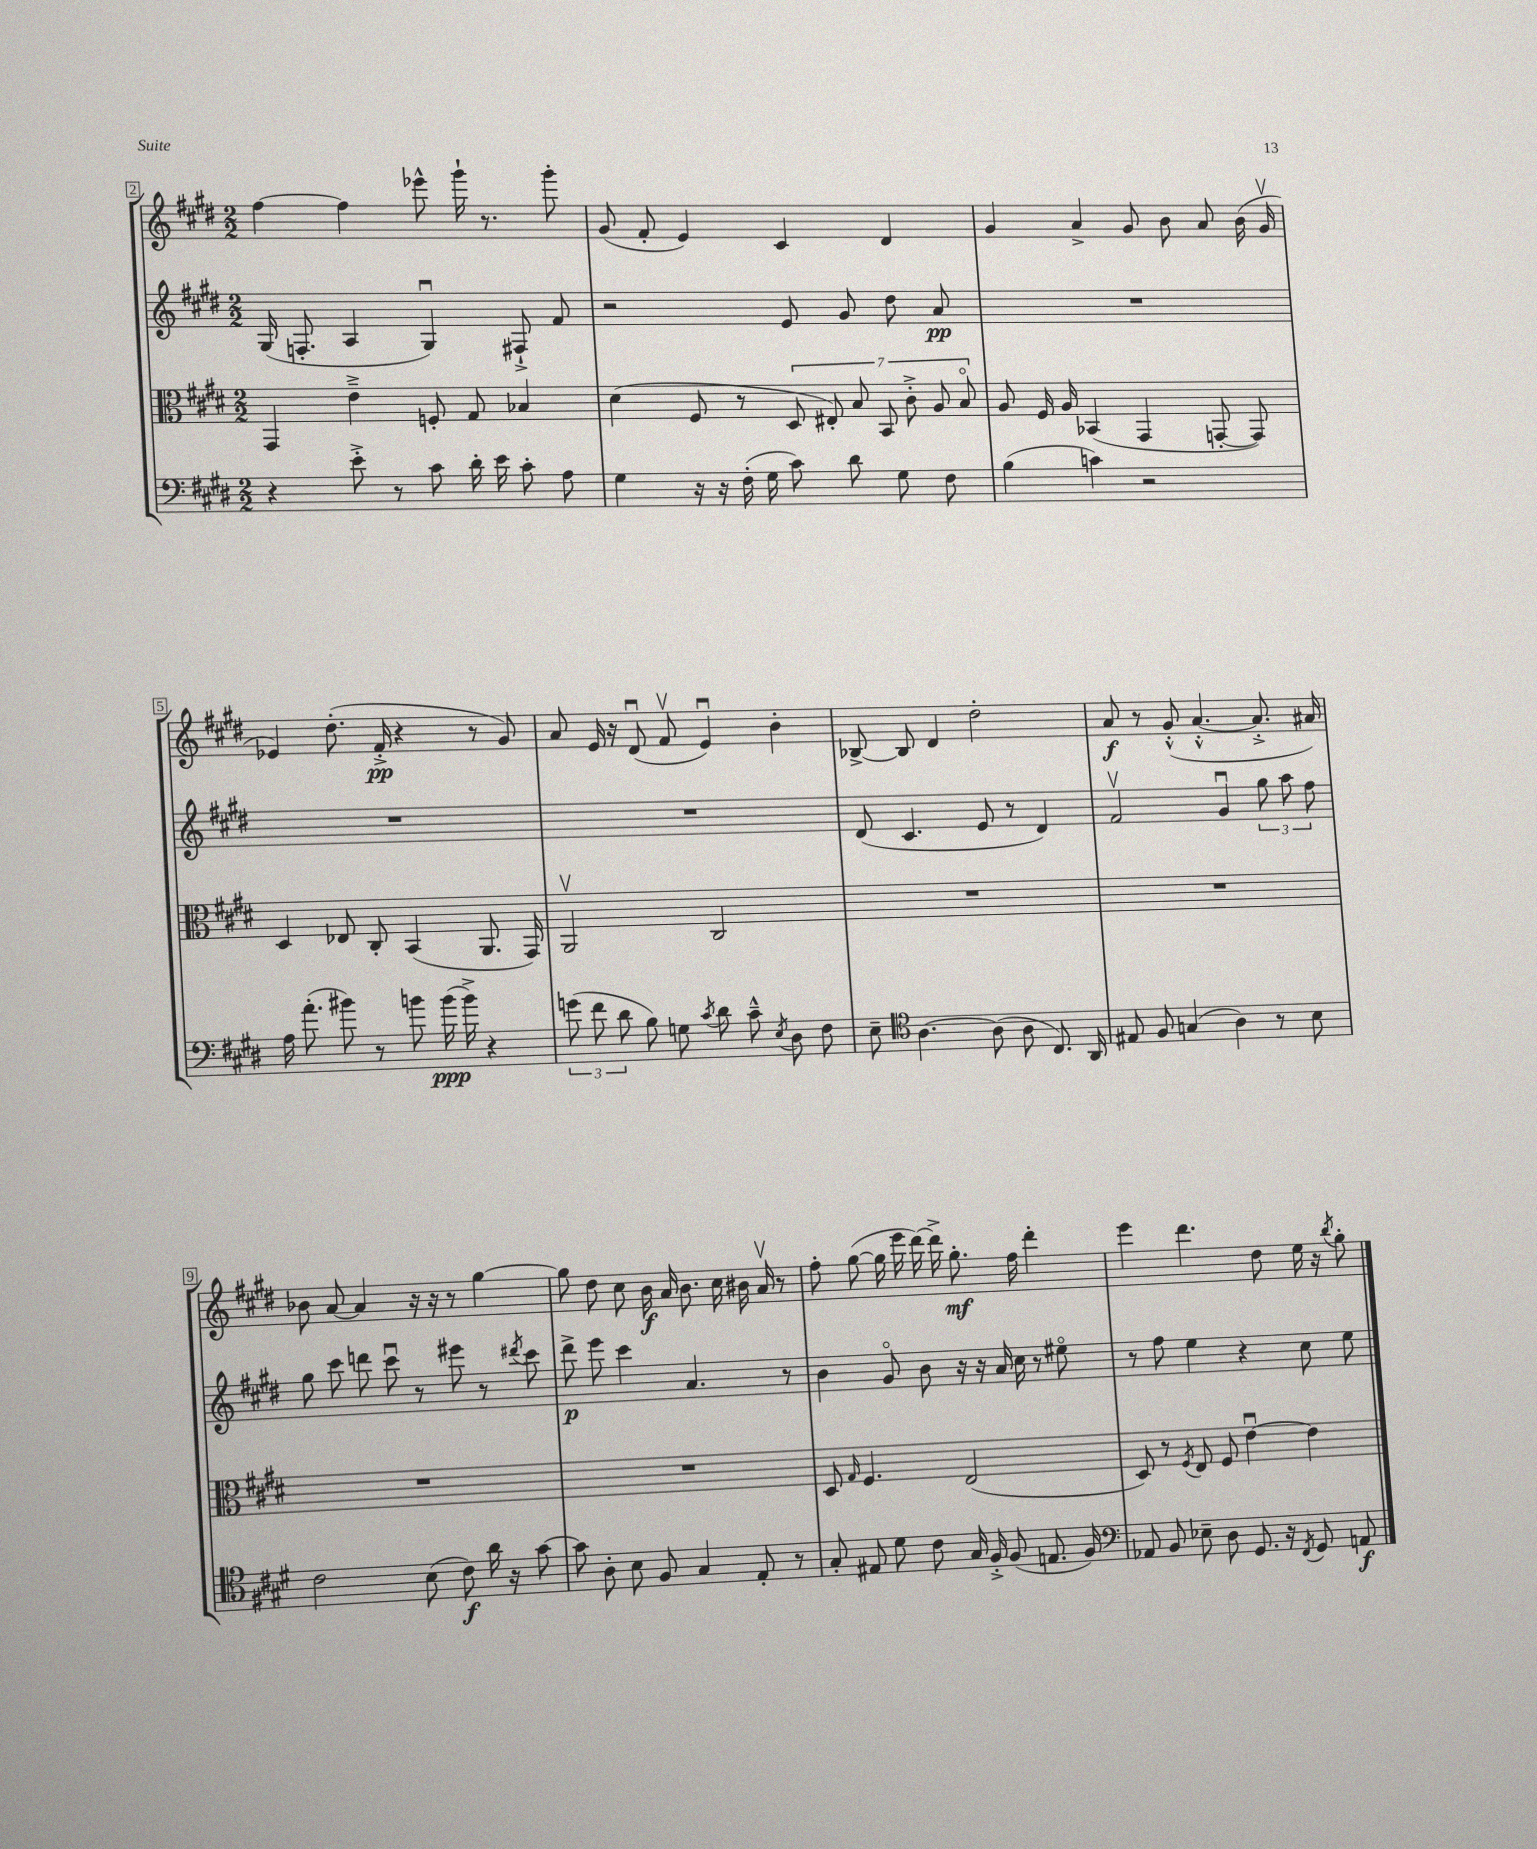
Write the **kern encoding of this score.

**kern	**kern	**kern	**kern
*staff4	*staff3	*staff2	*staff1
*clefF4	*clefC3	*clefG2	*clefG2
*k[f#c#g#d#]	*k[f#c#g#d#]	*k[f#c#g#d#]	*k[f#c#g#d#]
*M2/2	*M2/2	*M2/2	*M2/2
4r	4GG#	(16G#	[4ff#
.	.	8.F'	.
8e'^	4e~^	4A	4ff#]
8r	.	.	.
8c#	8F'	4G#u)	8eee-^^
16d#'	8G#	.	16ggg#`
16e	.	.	8.r
8c#'	4B-	8F#`^	.
8A	.	8f#	8ggg#'
=	=	=	=
4G#	(4d#	2r	(8g#
.	.	.	8f#'
16r	8F#	.	4e)
16r	.	.	.
(16F#'	8r	.	.
16G#	.	.	.
8c#)	14D#	8e	4c#
.	14E#')	.	.
8d#	.	8g#	.
.	14B	.	.
.	14BB	.	.
8G#	.	8dd#	4d#
.	14c#'^	.	.
.	14A	.	.
8F#	.	8a	.
.	14Bo	.	.
=	=	=	=
(4B	8A	1r	4g#
.	16F#	.	.
.	16A	.	.
4c)	(4BB-	.	4a^
2r	4GG#	.	8g#
.	.	.	8b
.	[8GG'	.	8a
.	8GG])	.	(16b
.	.	.	16g#v
=	=	=	=
16A	4D#	1r	4e-)
(8.a'	.	.	.
8b#)	8E-	.	(8.dd#'
8r	8C#'	.	.
.	.	.	16f#'^
8b	(4BB	.	4r
(16b	.	.	.
16b^)	.	.	.
4r	8.AA	.	8r
.	.	.	8g#)
.	16GG#)	.	.
=	=	=	=
(12g	2AAv	1r	8a
12f#	.	.	.
.	.	.	16e
12d#	.	.	.
.	.	.	16r
8B)	.	.	(8d#u
8G	.	.	8f#v
8qc#	.	.	.
8d#	2C#	.	4eu)
8c#~^^	.	.	.
8qE	.	.	.
8D#	.	.	4b'
8F#	.	.	.
=	=	=	=
8E~	1r	(8d#	[8B-^
*clefC4	*	*	*
[4.A	.	4.c#	8B-]
.	.	.	4d#
(8A]	.	8e	2dd#'
8A	.	8r	.
8.C#)	.	4d#)	.
16AA	.	.	.
=	=	=	=
8E#	1r	2f#v	8a
8F#	.	.	8r
(4G	.	.	(8g#'^^
.	.	.	[4.a'^^
4A)	.	4g#u	.
8r	.	12gg#	8.a'^]
.	.	12aa	.
8B	.	.	.
.	.	12ff#	.
.	.	.	16a#)
=	=	=	=
2c#	1r	8gg#	8b-
.	.	8ccc#	[8a
.	.	8ddd	4a]
.	.	8ccc#u	.
(8B	.	8r	16r
.	.	.	16r
8c#)	.	8eee#	8r
16a	.	8r	[4gg#
16r	.	.	.
.	.	8qddd#	.
[8g#	.	8ccc#	.
=	=	=	=
8g#]	1r	8ddd#^	8gg#]
8A'	.	8eee	8dd#
8B	.	4ccc#	8cc#
8F#	.	.	16b
.	.	.	16a
4G#	.	4.a	8.b
.	.	.	16cc#
8E'	.	.	16b#
.	.	.	16av
8r	.	8r	8r
=	=	=	=
8G#'	8D#	4b	8ff#'
.	16qqG#	.	.
8E#	4.F#	.	([8gg#
8d#	.	8g#o	16gg#]
.	.	.	16eee
8c#	.	8b	[16ddd#)
.	.	.	16ddd#^]
16G#	(2E	16r	8.gg#'
16F#'^	.	16r	.
(8F#	.	16a	.
.	.	16cc#	16ff#
8.E	.	8r	4ddd#'
.	.	8ee#o	.
16F#)	.	.	.
=	=	=	=
*clefF4	*	*	*
8AA-	8D#)	8r	4eee
8BB	8r	8ff#	.
.	8qF#	.	.
8E-~	8E	4ee	4.ddd#
8D#	8F#	.	.
8.GG#	[4eu	4r	.
.	.	.	8dd#
16r	.	.	.
8qFF#	.	.	.
8GG#	4e]	8cc#	16ee
.	.	.	16r
.	.	.	8qbb
8AA	.	8ee	8gg#'
==	==	==	==
*-	*-	*-	*-
